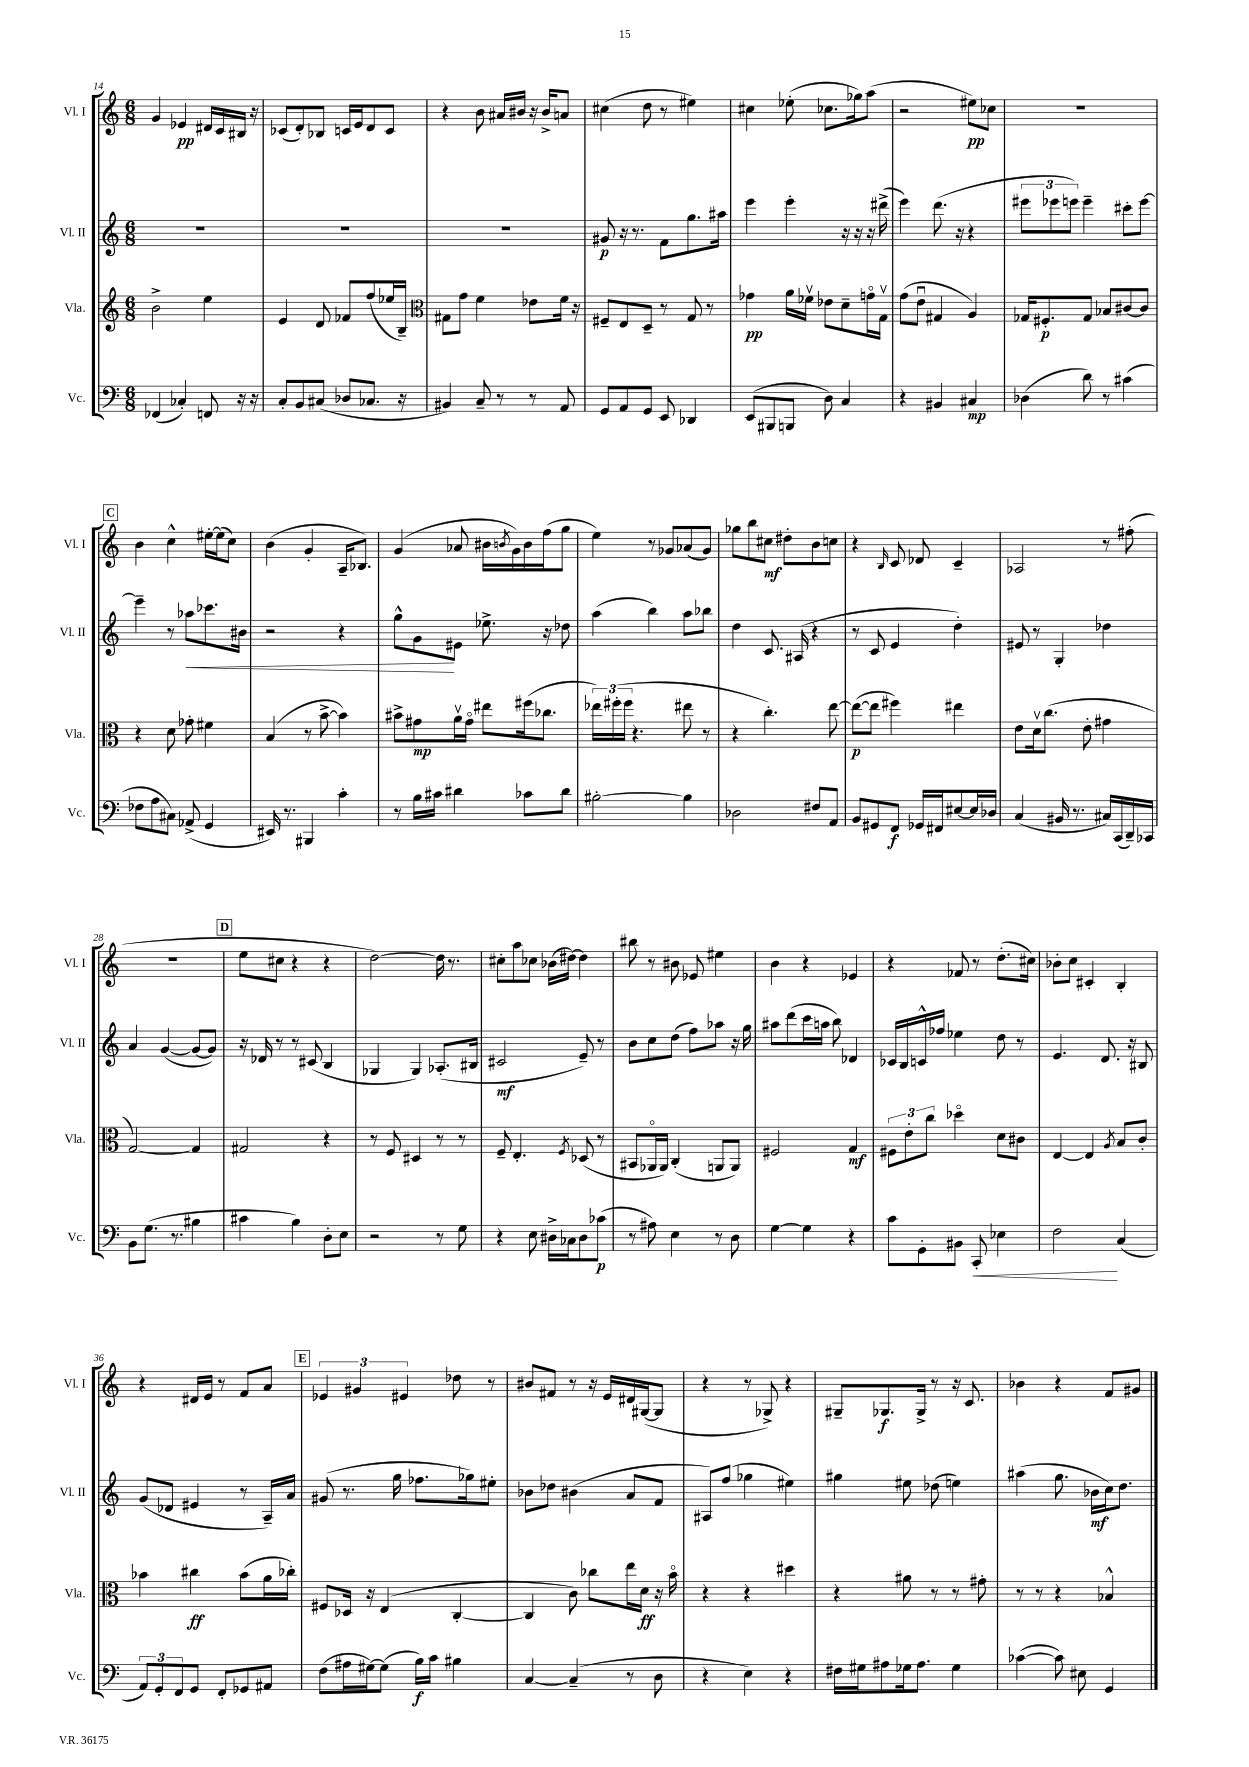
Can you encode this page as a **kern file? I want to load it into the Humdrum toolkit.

**kern	**kern	**kern	**kern
*staff4	*staff3	*staff2	*staff1
*clefF4	*clefG2	*clefG2	*clefG2
*k[]	*k[]	*k[]	*k[]
*M6/8	*M6/8	*M6/8	*M6/8
(4FF-	2b^	2.r	4g
4C-')	.	.	4e-
8FF	4ee	.	16d#
.	.	.	16c
16r	.	.	16B#
16r	.	.	16r
=	=	=	=
8C'	4e	2.r	(8c-
8BB	.	.	8d')
(8C#	8d	.	8B-
8D-	8f-	.	16c
.	.	.	16e
8.C-	(8ff	.	8d
.	16ee-	.	8c
16r	16B~)	.	.
=	=	=	=
*	*clefC3	*	*
4BB#)	8G#	2.r	4r
.	8g	.	.
8C~	4f	.	8b
8r	.	.	16a#
.	.	.	16b#
8r	8e-	.	16r
.	.	.	16b#^
8AA	16f	.	8a
.	16r	.	.
=	=	=	=
8GG	8F#~	8g#	(4cc#
8AA	8E	16r	.
.	.	8.r	.
8GG	8D~	.	8dd
8EE	8r	8f	8r
4DD-	8G	8.gg	4ee#)
.	8r	.	.
.	.	16aa#	.
=	=	=	=
(8EE	4g-	4eee	4cc#
8BBB#	.	.	.
8BBB	16a	4eee'	(8ee-'
.	16f-v	.	.
8D)	8e-	.	8.cc-
4C	8d~	16r	.
.	.	16r	16gg-)
.	16go	16r	(8aa
.	16Gv	(16ddd#^	.
=	=	=	=
4r	(8g	4eee)	2r
.	8eu	.	.
4BB#	4G#	(8.ddd	.
.	.	16r	.
4C#	4A)	4r	8ee#)
.	.	.	8cc-
=	=	=	=
(4D-	16G-	12eee#	2.r
.	8.F#'	.	.
.	.	12eee-	.
.	.	12eee)	.
8d)	8G-	4eee~	.
8r	8B-	.	.
(4c#	[8c#	8ccc#'	.
.	8c#]	[8eee	.
=	=	=	=
8F-	4r	4eee~]	4b
8A	.	.	.
8C#)	8d	8r	4cc^^
(8AA-^	8g-'	8aa-	.
4GG	4f#	8.ccc-	[16ee#'
.	.	.	(16ee#]
.	.	.	8cc)
.	.	16b#	.
=	=	=	=
16EE#)	(4B	2r	(4b
8.r	.	.	.
4BBB#	8r	.	4g'
.	[8b^	.	.
4c'	4b])	4r	16A~
.	.	.	8.B-)
=	=	=	=
8r	8b#^	8gg^^	(4g
16B	8g#	8g	.
16c#	.	.	.
4d#	16av	8e#	8a-
.	16g#o	.	.
.	8ee#	8.ee-^	16b#
.	.	.	8qb
.	.	.	16g)
8c-	(16ff#	.	16b
.	8.cc-	16r	(16ff
8d#	.	8dd-	8gg
=	=	=	=
[2B#'	24ee-)	(4aa	4ee)
.	(24ff#'	.	.
.	24ff#	.	.
.	4.r	.	.
.	.	4bb)	8r
.	.	.	8g-
4B#]	8ee#	8aa	(8a-
.	8r	8bb-	8g-)
=	=	=	=
2D-	4r	4dd	8gg-
.	.	.	8bb
.	4.cc')	8.c	8cc#
.	.	.	8dd#'
.	.	(16A#	.
8F#	.	4r	8b
8AA	[8ee	.	8cc
=	=	=	=
8BB	(8ee_	8r	4r
8GG#	8ee]	8c	.
.	.	.	16qqB
8FF	4ff#)	4e	8c
16GG-	.	.	8d-
16FF#	.	.	.
[8E#	4ee#	4dd')	4c~
16E#]	.	.	.
16D-	.	.	.
=	=	=	=
(4C	8e	8e#	2A-
.	16dv	8r	.
.	(8.cc	.	.
16BB#	.	4G'	.
8.r	.	.	.
.	8e'	.	.
16C#)	4g#	4dd-	8r
(16CC	.	.	.
16DD~)	.	.	(8ff#'
16CC-	.	.	.
=	=	=	=
8BB	[2G)	4a	2.r
(8.G	.	.	.
.	.	([4g	.
8.r	.	.	.
4B#	4G]	8g_	.
.	.	8g])	.
=	=	=	=
4c#	2G#	16r	8ee
.	.	16d-	.
.	.	8r	8cc#
4B)	.	8r	4r
.	.	(8c#	.
8D'	4r	4B	4r
8E	.	.	.
=	=	=	=
2r	8r	4G-	[2dd)
.	8F	.	.
.	4D#	4G-)	.
8r	8r	(8.A-'	16dd]
.	.	.	8.r
8G	8r	.	.
.	.	16B#	.
=	=	=	=
4r	8F~	2c#	8cc#'
.	4.E'	.	8aa
8E	.	.	8cc-
16D#^	.	.	(16b-
16C-	.	.	[16dd#)
.	8qF	.	.
8D#	(8D-	8e~)	4dd#]
(8c-	8r	8r	.
=	=	=	=
8r	8BB#	8b	8bb#
8A#)	16AA-o	8cc	8r
.	16AA-)	.	.
4E	(4C'	(8dd	8b#
.	.	8ff)	8e-
8r	8AA	8aa-	4ee#
8D	8AA)	16r	.
.	.	16gg	.
=	=	=	=
[4G	2F#	8aa#	4b
.	.	(8ddd	.
4G]	.	16ccc	4r
.	.	16aa	.
.	.	8bb)	.
4r	4G	4d-	4e-
=	=	=	=
8c	12F#	16c-	4r
.	.	16B	.
.	12e'	.	.
8GG'	.	16c^^	.
.	12cc	.	.
.	.	16ff-	.
8BB#	4dd-o	4ee-	8f-
8CC'	.	.	8r
4E-	8d	8dd	(8.dd'
.	8c#	8r	.
.	.	.	16cc#)
=	=	=	=
2F	[4E	4.e	8b-'
.	.	.	8cc
.	4E]	.	4c#'
.	.	8.d	.
.	8qA	.	.
(4C	8B	.	4B'
.	.	16r	.
.	8c'	8B#	.
=	=	=	=
12AA)	4b-	(8g	4r
12GG'	.	.	.
.	.	8d-	.
12FF	.	.	.
8GG	4cc#	4e#	16d#
.	.	.	16e
8FF'	.	.	8r
8GG-	(8b-	8r	8f
8AA#	16a	16A~)	8a
.	16cc-')	16a	.
=	=	=	=
(8F	8F#	(8g#	6e-
16A#	16D-	8.r	.
.	.	.	6g#
[16G#)	16r	.	.
(8G#]	(4E	.	.
.	.	16gg	.
.	.	.	6e#
16B)	.	8.ff-	.
16c	.	.	.
4B#	[4C'	.	8dd-
.	.	16gg-)	.
.	.	8ee#'	8r
=	=	=	=
[4C	4C]	8b-	8b#
.	.	8dd-	8f#
(4C~]	8c)	(4b#	8r
.	8cc-	.	16r
.	.	.	16e
8r	16ee	8a	16d#
.	16d	.	([16G#
8D	16r	8f	8G#]
.	16bo	.	.
=	=	=	=
4r	4r	8A#)	4r
.	.	(8ff	.
4E)	4r	4gg-	8r
.	.	.	8G-^)
4r	4dd#	4ee#)	4r
=	=	=	=
16F#	4r	4gg#	8G#~
16G#	.	.	.
8A#	.	.	8.G-
16G-	8a#	8ee#	.
8.A#	.	.	16G-^
.	8r	(8dd-	8r
4G-	8r	4ee)	16r
.	.	.	8.c
.	8g#'	.	.
=	=	=	=
([4c-	8r	(4aa#	4b-
.	8r	.	.
8c-])	4r	8.gg	4r
8E#	.	.	.
.	.	16b-	.
4GG	4B-^^	16cc)	8f
.	.	8.dd	.
.	.	.	8g#
==	==	==	==
*-	*-	*-	*-
